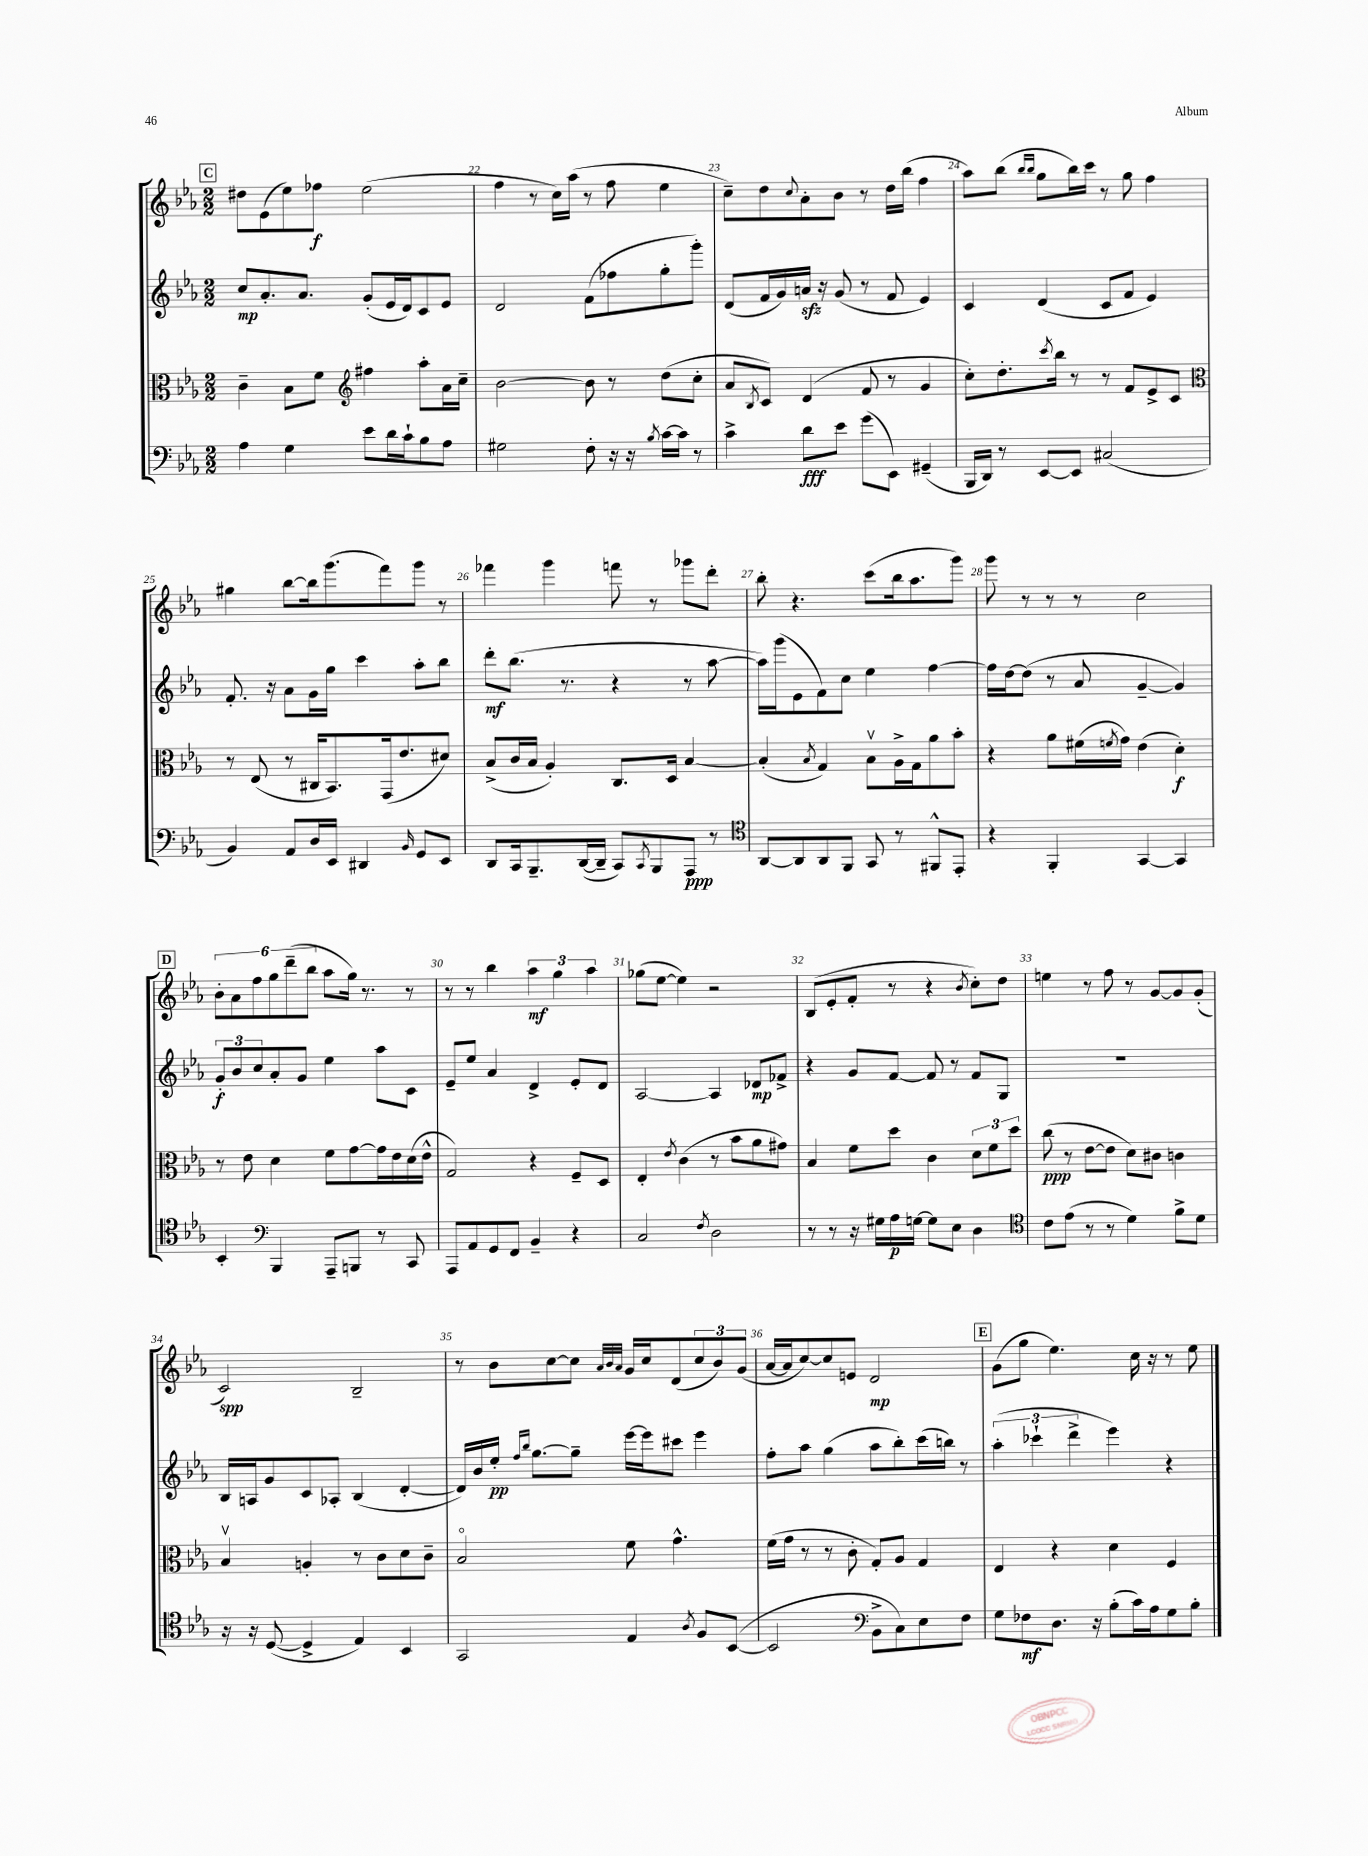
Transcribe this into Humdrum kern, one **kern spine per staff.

**kern	**kern	**kern	**kern
*staff4	*staff3	*staff2	*staff1
*clefF4	*clefC3	*clefG2	*clefG2
*k[b-e-a-]	*k[b-e-a-]	*k[b-e-a-]	*k[b-e-a-]
*M2/2	*M2/2	*M2/2	*M2/2
4A-	4c~	8cc	8dd#
.	.	8.a-'	(8e-
4G	8B-	.	8ee-)
.	.	8.a-	.
.	8f	.	8ff-
*	*clefG2	*	*
8e-	4ff#	(8g'	(2ee-
16d	.	16e-	.
16c`	.	16d)	.
8B-	8aa-'	8c	.
8A-	16a-	8e-	.
.	16cc~	.	.
=	=	=	=
2G#	[2b-	2d	4ff
.	.	.	8r
.	.	.	16cc)
.	.	.	(16aa-
8F'	8b-]	(8f	8r
16r	8r	8ff-	8ff
16r	.	.	.
8qB-	.	.	.
[16c	(8dd	8gg'	4ee-
16c]	.	.	.
8r	8cc'	8ggg')	.
=	=	=	=
4c^	8a-	(8d	8cc~)
.	8qB-	.	.
.	8c)	16f	8dd
.	.	16g)	.
.	.	.	8qqcc
8d	(4d	16a	8a-'
.	.	16r	.
8e-	.	(8g	8b-
(8g	8f	8r	8r
8EE-)	8r	8f	16dd
.	.	.	(16bb-
(4GG#~	4g	4e-)	4ff
=	=	=	=
16BBB-	8cc')	4c	8aa-)
16DD)	.	.	.
8r	8.dd'	.	(8bb-
.	.	.	16qqbb-
.	.	.	16qqbb-
[8EE-	.	(4d	8gg
.	8qccc	.	.
.	16bb-	.	.
8EE-]	8r	.	16bb-)
.	.	.	16ccc
(2C#	8r	8c	8r
.	8f	8f	8gg
.	8e-^	4e-)	4ff
.	8c	.	.
=	=	=	=
*	*clefC3	*	*
4BB-)	8r	8.f'	4gg#
.	(8E-	.	.
.	.	16r	.
8AA-	8r	8a-	[8bb-
16D	16C#	16g	16bb-]
16EE-	8.BB-)	16gg	(8.ggg
4DD#	.	4ccc	.
.	(16GG	.	8fff)
.	8.e-	.	.
16qqBB-	.	.	.
8GG	.	8aa-'	8ggg
8EE-	8d#)	8bb-	8r
=	=	=	=
8DD	(8B-^	8ddd'	4fff-
16CC	16c	(8.bb-	.
8.BBB-~	16B-	.	.
.	4A-')	.	4ggg
.	.	8.r	.
([16DD	.	.	.
16DD~]	.	.	.
8CC)	8.C	4r	8fff
8qCC	.	.	.
8BBB-	.	.	8r
.	16D	.	.
8AAA-	[4B-	8r	8ggg-
8r	.	[8aa-	8ddd'
=	=	=	=
*clefC4	*	*	*
[8AA-	(4B-']	16aa-])	8bb-'
.	.	(16ggg	.
8AA-]	.	8e-	4.r
.	8qB-	.	.
8AA-	4G)	8f)	.
8FF	.	8cc	.
8GG	8B-v	4ee-	(8ccc
8r	16A-^	.	16bb-
.	16G	.	8.aa-
8FF#^^	8a-	[4ff	.
8EE-'	8b-'	.	8ggg)
=	=	=	=
4r	4r	16ff]	8ggg
.	.	[16dd	.
.	.	(8dd]	8r
4FF'	8a-	8r	8r
.	(16f#	8a-	8r
.	8qf	.	.
.	16g)	.	.
[4GG	(4e-	[4g~	2cc
4GG]	4d')	4g])	.
=	=	=	=
4BB-'	8r	12g'	12b-'
.	.	12b-	12a-
.	8e-	.	.
.	.	12cc	12ff
*clefF4	*	*	*
4BBB-	4d	8a-'	12gg
.	.	.	(12ddd~
.	.	8g	.
.	.	.	12bb-
8AAA-~	8f	4ee-	8aa-
8BBB	[8g	.	16gg)
.	.	.	8.r
8r	16g]	8aa-	.
.	16e-	.	.
8CC	(16d	8c	8r
.	16e-^^	.	.
=	=	=	=
8AAA-	2G)	8e-~	8r
8AA-	.	8ee-	8r
8GG	.	4a-	4bb-
8FF	.	.	.
4BB-~	4r	4d^	6aa-
.	.	.	6gg
4r	8F~	8e-'	.
.	.	.	6aa-
.	8D	8d	.
=	=	=	=
2C	4E-'	[2A-	(8gg-
.	.	.	[8ee-
.	8qe-	.	.
.	(4c	.	4ee-])
8qF	.	.	.
2D	8r	4A-]	2r
.	8b-	.	.
.	8a-	8d-	.
.	8g#)	8f-^	.
=	=	=	=
8r	4B-	4r	(8B-
8r	.	.	8e-'
16r	8f	8g	8f'
16G#	.	.	.
16A-	8dd	[8f	8r
[16G	.	.	.
8G]	4c	8f]	4r
8E-	.	8r	.
.	.	.	8qb-
4D	12d	8f	8cc')
.	12f	.	.
.	.	8G	8dd
.	12dd	.	.
=	=	=	=
*clefC4	*	*	*
8c	(8cc	1r	4ee
(8e-	8r	.	.
8r	[8e-	.	8r
8r	8e-]	.	8ff
4d)	8d)	.	8r
.	8c#	.	[8g
8f^	4c	.	8g]
8d	.	.	(8g'
=	=	=	=
16r	4B-v	16B-	2c)
16r	.	16A	.
([8D	.	8g	.
4D^]	4A'	8c	.
.	.	8A-'	.
4E-)	8r	(4B-	2B-~
.	8c	.	.
4BB-	8d	[4d'	.
.	8c~	.	.
=	=	=	=
2GG	2B-o	16d])	8r
.	.	16b-	.
.	.	16ee-'	8b-
.	.	16qqff	.
.	.	16qqbb-	.
.	.	[8.gg	.
.	.	.	[8cc
.	.	8gg~]	8cc]
.	.	.	32qqa-
.	.	.	32qqb-
.	.	.	32qqa-
4E-	8f	[16eee-	16g
.	.	16eee-]	16cc
.	4.g^^	8ccc#	(8d
8qA-	.	.	.
8F	.	4eee-	12cc
.	.	.	12b-)
([8BB-	.	.	.
.	.	.	(12g
=	=	=	=
2BB-]	(16f	8ff'	[16a-
.	16g	.	16a-]
.	8r	8aa-	[8cc)
.	8r	(4gg	8cc]
.	8c'	.	8e
*clefF4	*	*	*
8BB-^	8G')	8aa-	2d
8C)	8A-	8bb-')	.
8E-	4G	(16ccc	.
.	.	16bb)	.
8F	.	8r	.
=	=	=	=
8G	4E-	(6aa-'	(8g
8F-	.	.	8gg
.	.	6ccc-`	.
8.D	4r	.	4.ee-)
.	.	6ddd^	.
16r	.	.	.
(8B-'	4d	4eee-)	.
16c)	.	.	16cc
16A-	.	.	16r
8G	4F	4r	8r
8B-'	.	.	8ee-
==	==	==	==
*-	*-	*-	*-
